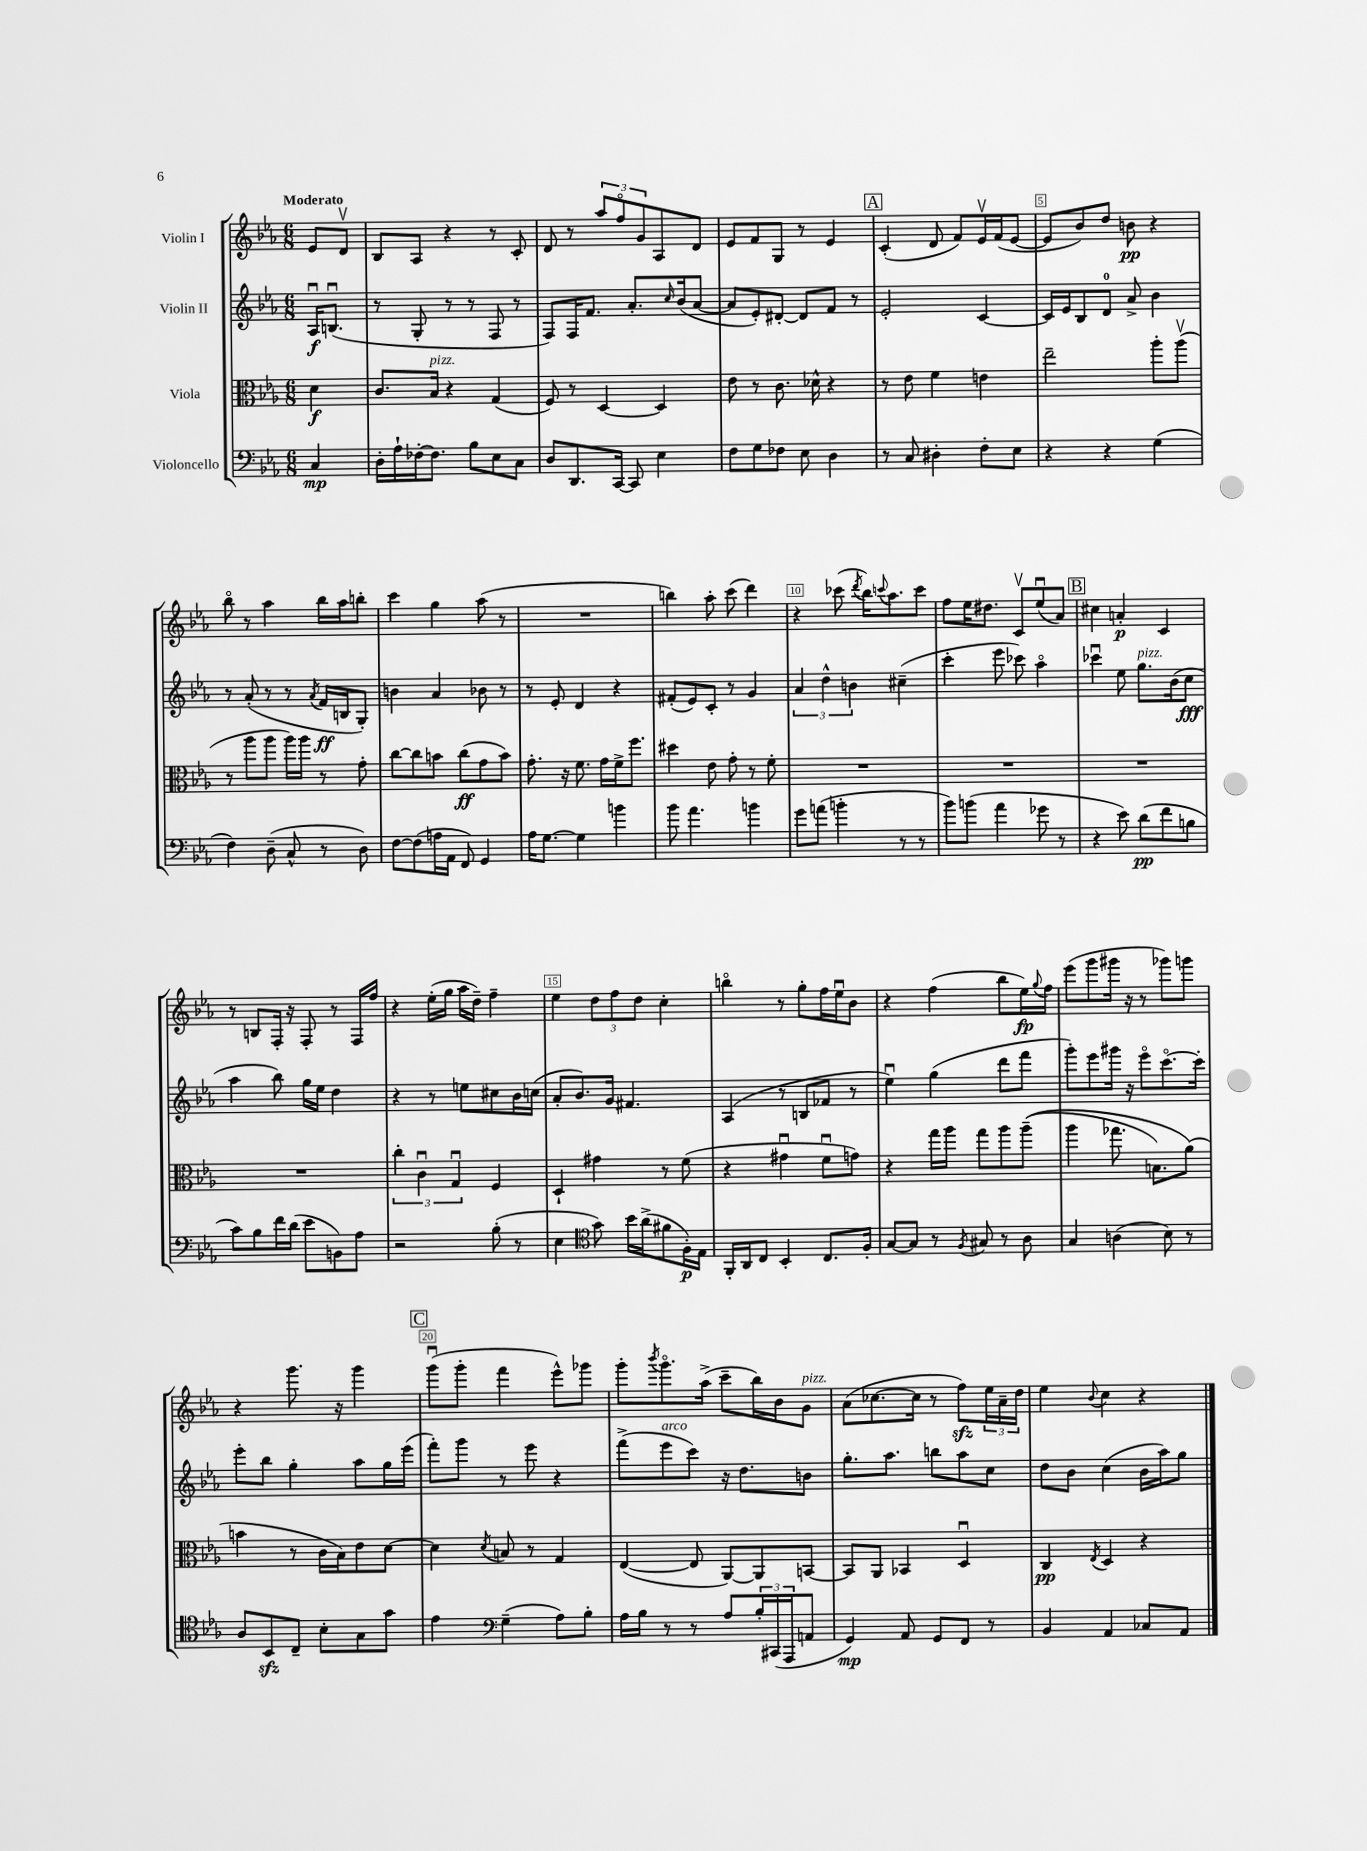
<<
\new StaffGroup <<
\new Staff = "s0" \with { instrumentName = "Violin I" } {
    \clef treble \key ees \major \numericTimeSignature \time 6/8 \partial 4 \tempo "Moderato"
    ees'8 d'8\upbow |
    bes8 aes8 r4 r8 c'8-. |
    d'8 r8 \tuplet 3/2 { aes''8 f''8\flageolet g'8 } aes8 d'8 |
    ees'8 f'8 g8 r8 ees'4 |
    \mark \markup { \box "A" } c'4-.( d'8 f'8) ees'16\upbow f'16( ees'8~ |
    ees'8 bes'8) d''8 b'8\pp r4 |
    bes''8\flageolet r8 aes''4 bes''16 aes''16 b''8-. |
    c'''4 g''4 aes''8( r8 |
    R2. |
    b''4) aes''8-. c'''8( d'''4) |
    r4 ces'''8( \acciaccatura { d'''8 } bes''16) \appoggiatura { c'''8 } aes''8. c'''8 |
    f''8 ees''16 dis''8. c'8\upbow ees''8\downbow( aes'8) |
    \mark \markup { \box "B" } cis''4 a'4-.\p c'4 |
    r8 b8 f16-. r16 f8-. r8 f16 f''16 |
    r4 ees''16-.( g''16 aes''16 d''16--) f''4-- |
    ees''4 \tuplet 3/2 { d''8 f''8 d''8 } c''4-. |
    b''4\flageolet r8 g''8-. f''16 ees''16\downbow bes'8 |
    r4 f''4( bes''8 ees''16\fp) \appoggiatura { g''8 } f''16 |
    ees'''8( g'''8 gis'''16 r16 r8 ges'''8) g'''8 |
    r4 g'''8. r16 g'''4 |
    \mark \markup { \box "C" } g'''8\downbow( g'''8-. f'''4 ees'''8-^) ges'''8 |
    g'''8-. \acciaccatura { bes'''8 } g'''8.\flageolet aes''16->( c'''8-- bes''16) bes'16 g'8^\markup { \italic "pizz." } |
    aes'8( ces''8.~ ces''16 r8 f''8\sfz) \tuplet 3/2 { ees''16 aes'16-- d''16 } |
    ees''4 \appoggiatura { bes'8 } c''4 r4 \bar "|." |
}
\new Staff = "s1" \with { instrumentName = "Violin II" } {
    \clef treble \key ees \major \numericTimeSignature \time 6/8 \partial 4
    aes16\downbow\f b8.\downbow( |
    r8 g8-. r8 r8 f8 r8 |
    f8) f16 f'8. aes'8.-. \grace { c''16 } bes'16( aes'8~ |
    aes'8 ees'8-.) dis'8~-. dis'8 f'8 r8 |
    \mark \markup { \box "A" } ees'2-. c'4~ |
    c'16 ees'16 bes8 d'8-0 aes'8-> bes'4 |
    r8 aes'8-.( r8 r8 \acciaccatura { aes'8 } f'16\ff b16 g8-.) |
    b'4 aes'4 bes'8 r8 |
    r8 ees'8-. d'4 r4 |
    fis'8-.( ees'8) c'8-. r8 g'4 |
    \tuplet 3/2 { aes'4 d''4-^ b'4 } cis''4--( |
    c'''4-. ees'''8 ces'''8) aes''4\flageolet |
    \mark \markup { \box "B" } ces'''4\downbow ees''8 g''8.^\markup { \italic "pizz." } bes'16( c''8\fff |
    aes''4 bes''8) g''16 ees''16 d''4 |
    r4 r8 e''8 cis''8 bes'16 c''16( |
    aes'8-. bes'8.) g'16 fis'4. |
    aes4( r8 b8 fes'8 r8 |
    ees''4\downbow) g''4( d'''8 f'''8 |
    g'''8-.) ees'''8 gis'''16 r16 ees'''8\flageolet c'''8.~\flageolet c'''16-. |
    ees'''8-. bes''8 g''4-. aes''8 g''16 ees'''16( |
    \mark \markup { \box "C" } f'''8-.) g'''8 r8 ees'''8 r4 |
    f'''8->( ees'''8^\markup { \italic "arco" } c'''8) r16 d''8. b'8 |
    g''8.-. aes''8. b''8 aes''8 c''8 |
    d''8 bes'8 c''4( bes'16 aes''16) g''8 \bar "|." |
}
\new Staff = "s2" \with { instrumentName = "Viola" } {
    \clef alto \key ees \major \numericTimeSignature \time 6/8 \partial 4
    d'4\f |
    c'8. bes16^\markup { \italic "pizz." } r4 g4( |
    f8) r8 d4~ d4 |
    ees'8 r8 c'8. des'16-^ r4 |
    \mark \markup { \box "A" } r8 ees'8 f'4 e'4 |
    ees''2-- aes''8-. aes''8\upbow( |
    r8 aes''8 aes''8 aes''16) aes''16 r8 g'8-. |
    c''8~ c''8 b'8 c''8\ff( g'8 b'8) |
    g'8.-. r16 f'8. g'16 f'16-> f''8. |
    dis''4 ees'8 g'8-. r8 f'8-. |
    R2. |
    R2. |
    \mark \markup { \box "B" } R2. |
    R2. |
    \tuplet 3/2 { c''4-. c'4\downbow g4\downbow } f4 |
    d4-! gis'4 r8 f'8( |
    r4 gis'4\downbow f'8\downbow g'8) |
    r4 g''16 aes''16 g''8 aes''8 aes''8--(\( |
    aes''4 ges''8. b8.) aes'8(\) |
    b'4 r8 c'16 bes16) ees'8 d'8~ |
    \mark \markup { \box "C" } d'4 \acciaccatura { d'8 } b8 r8 g4 |
    ees4~( ees8 aes,8~) aes,8 b,8~ |
    b,8 aes,8 bes,4 d4\downbow |
    c4\pp \acciaccatura { ees8 } d4 r4 \bar "|." |
}
\new Staff = "s3" \with { instrumentName = "Violoncello" } {
    \clef bass \key ees \major \numericTimeSignature \time 6/8 \partial 4
    c4\mp |
    d16-. aes16-! fes16~-. fes8. bes8 ees8 c8 |
    d8 d,8. c,16~ c,8 ees4 |
    f8 g8 fes8 ees8 d4 |
    \mark \markup { \box "A" } r8 c8 dis4-. f8-. ees8 |
    r4 r4 g4( |
    f4) d8--( c8-^ r8 d8) |
    f8~ f8( a16 aes,16 f,8) g,4 |
    aes16 g8.~ g4 b'4 |
    bes'8 aes'4. b'4 |
    g'8 a'8( b'4-. r8 r8 |
    bes'8) b'8( aes'4 ges'8 r8 |
    \mark \markup { \box "B" } r4 ees'8) d'8\pp( f'8 b8 |
    c'8) bes8 f'16 d'16( ees'8 b,8) aes8 |
    r2 bes8-.( r8 |
    ees4 \clef tenor g'8) bes'16 aes'16->( fis'8 f16-.\p) ees16 |
    f,16-. aes,16 c8 bes,4-. c8. f16-. |
    g8~ g8 r8 \acciaccatura { f8 } gis8 r8 aes8 |
    g4 a4( bes8) r8 |
    aes8 bes,8\sfz c8-- bes8-. g8 g'8 |
    \mark \markup { \box "C" } ees'4 \clef bass g4--( aes8) bes8-. |
    aes16 bes16 r8 r8 aes8 \tuplet 3/2 { bes16-. cis,16( aes,,16 } a,8 |
    g,4\mp) aes,8 g,8 f,8 r8 |
    bes,4 aes,4 ces8 aes,8 \bar "|." |
}
>>
>>
\layout { \context { \Score \override BarNumber.break-visibility = ##(#f #t #t) barNumberVisibility = #(every-nth-bar-number-visible 5) \override BarNumber.stencil = #(make-stencil-boxer 0.1 0.3 ly:text-interface::print) } }
